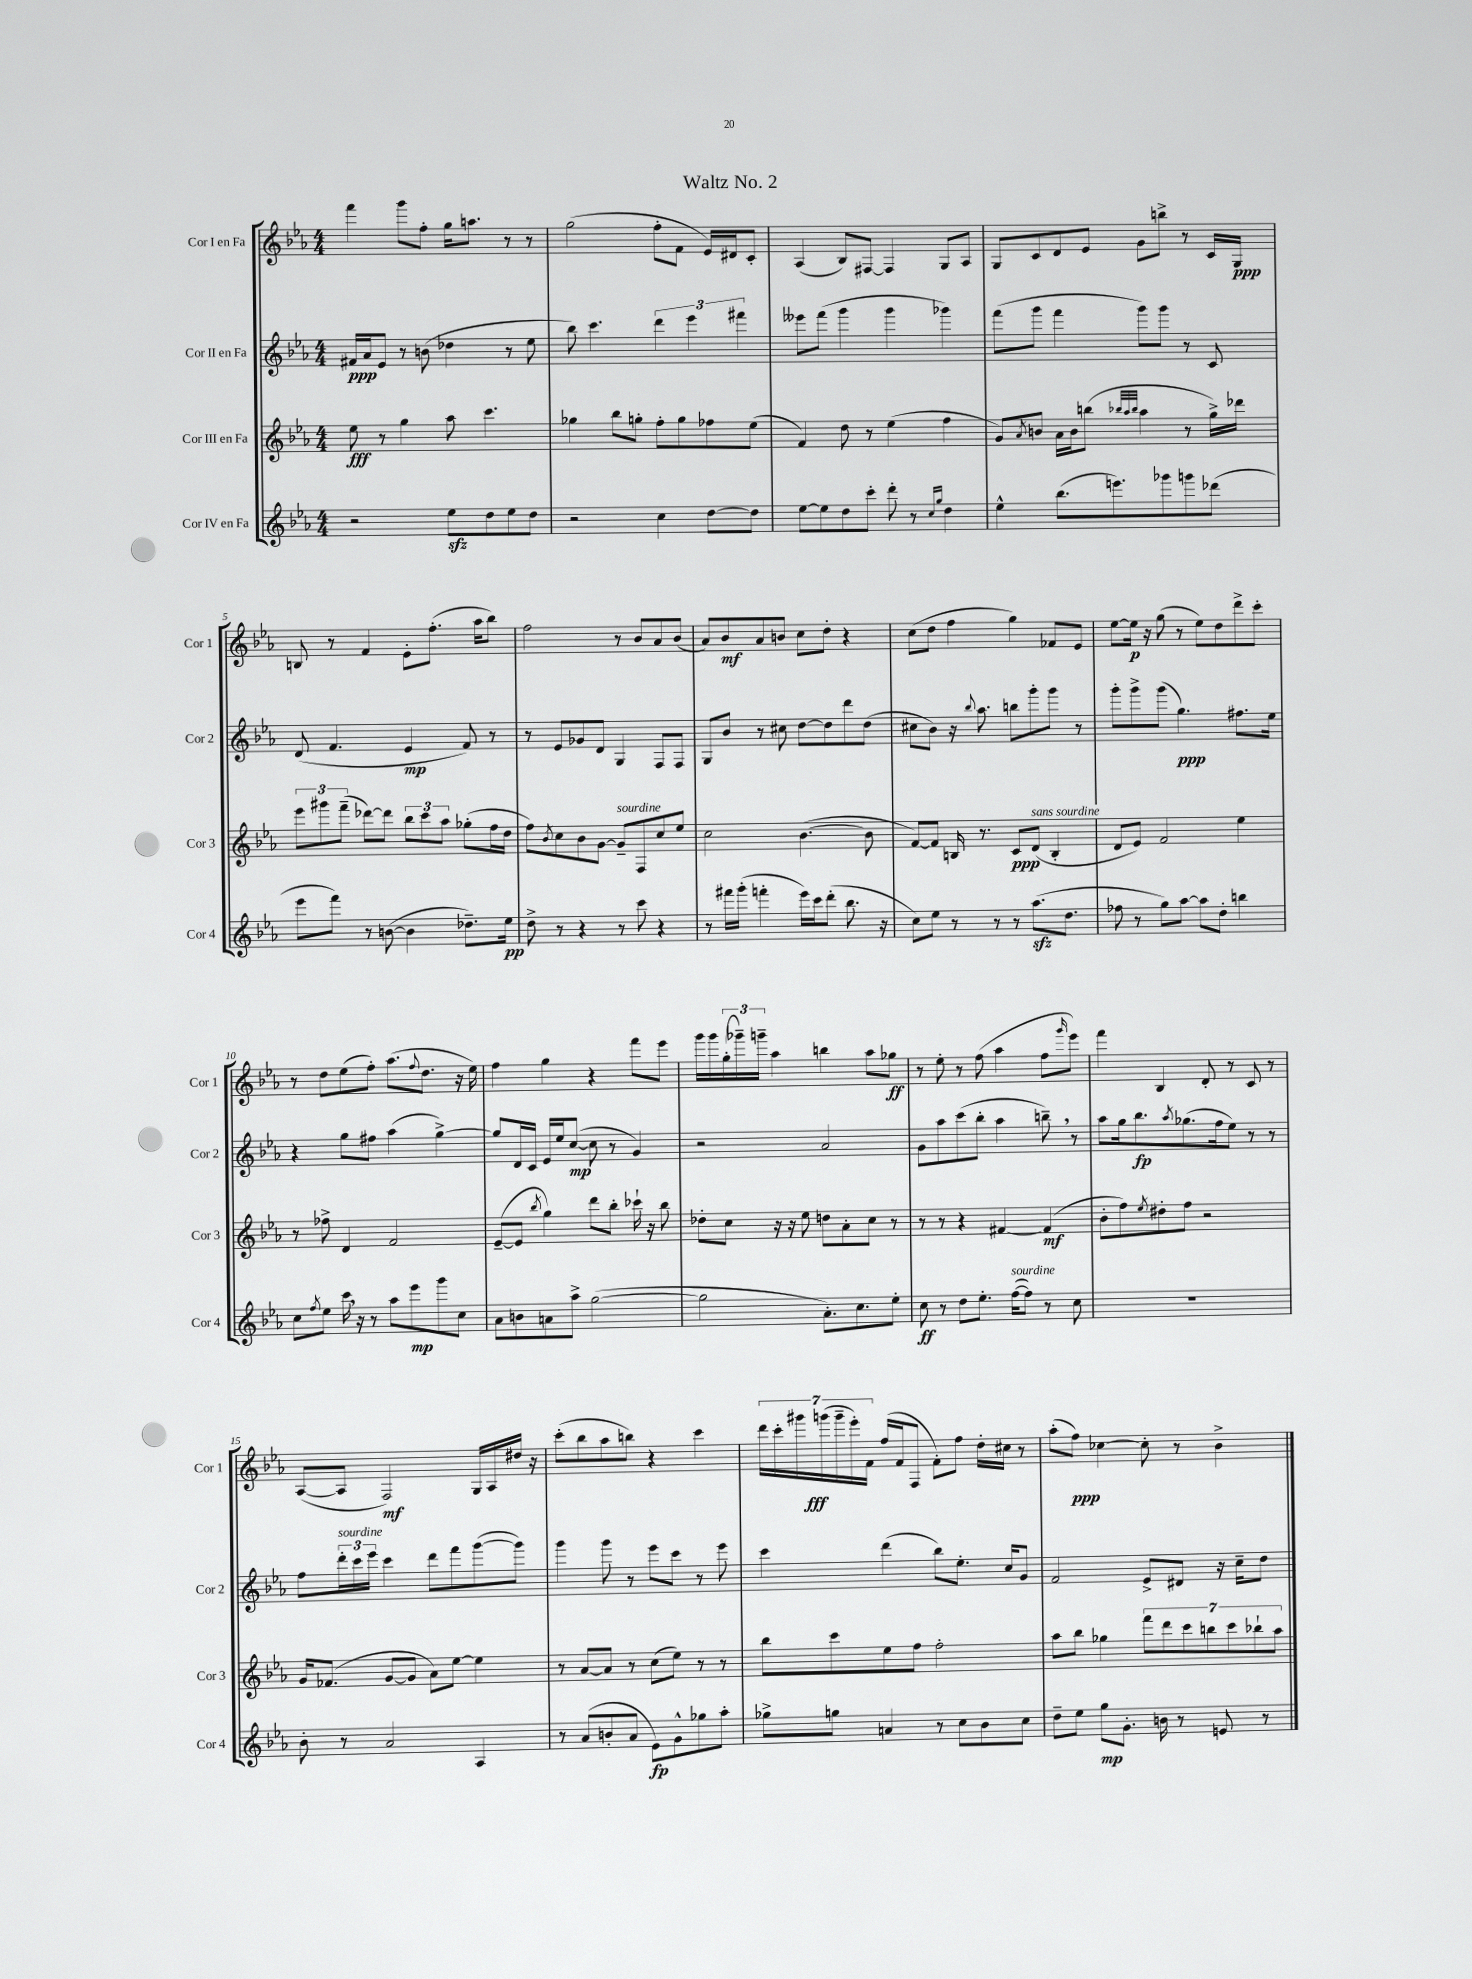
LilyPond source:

\header { title = "Waltz No. 2" }
<<
\new StaffGroup <<
\new Staff = "s0" \with { instrumentName = "Cor I en Fa" shortInstrumentName = "Cor 1" } {
    \clef treble \key ees \major \numericTimeSignature \time 4/4
    f'''4 g'''8 f''8-. g''16 a''8. r8 r8 |
    g''2( f''8-. f'8 ees'16) dis'16 c'8-. |
    aes4( bes8) fis8~ fis4 g8 aes8 |
    g8 c'8 d'8 ees'8 g'8 b''8-> r8 c'16 g16\ppp |
    b8 r8 f'4 ees'8-. f''8.-.( aes''16 bes''8) |
    f''2 r8 bes'8 aes'8 bes'8( |
    aes'8) bes'8\mf aes'8 b'8 c''8 d''8-. r4 |
    c''8( d''8 f''4 g''4) fes'8 ees'8 |
    ees''8~ ees''16\p r16 g''8( r8 ees''8) d''8 d'''8-> c'''8-. |
    r8 d''8 ees''8( f''8-.) aes''8.( \appoggiatura { f''8 } d''8. r16 ees''16) |
    f''4 g''4 r4 f'''8 ees'''8 |
    g'''16 g'''16 \tuplet 3/2 { g''16-.( ges'''16--) g'''16-- } aes''4 b''4 aes''8 ges''8\ff |
    r8 ees''8-. r8 f''8( aes''4 f''8 \grace { g'''16 } ees'''8) |
    f'''4 bes4 d'8-. r8 c'8 r8 |
    aes8~( aes8 f2\mf) g16 aes16 dis''16 r16 |
    c'''8-.( bes''8 aes''8 b''8) r4 c'''4 |
    \tuplet 7/4 { d'''16 c'''16-. gis'''16 g'''16\fff( g'''16-- ees'''16-.) f'16 } f''16( f'16 f8 f'8-.) f''8 d''16-. cis''16 r8 |
    aes''8-.( f''8\ppp) ces''4~ ces''8-. r8 bes'4-> \bar "|." |
}
\new Staff = "s1" \with { instrumentName = "Cor II en Fa" shortInstrumentName = "Cor 2" } {
    \clef treble \key ees \major \numericTimeSignature \time 4/4
    fis'16\ppp aes'16 ees'8 r8 b'8( des''4 r8 ees''8 |
    bes''8) c'''4. \tuplet 3/2 { d'''4 ees'''4 fis'''4 } |
    eeses'''8 f'''8( g'''4 g'''4 ges'''4) |
    f'''8( g'''8 f'''4 g'''8) g'''8 r8 c'8 |
    d'8( f'4. ees'4\mp f'8) r8 |
    r8 ees'8 ges'8 d'8 g4 f8 f8 |
    g8 bes'8 r8 cis''8 d''8~ d''8 d'''8 d''8( |
    cis''8 bes'8) r16 \appoggiatura { bes''8 } aes''8. b''8 g'''8-. g'''8 r8 |
    g'''8-. g'''8-> g'''8( g''4.\ppp) fis''8. ees''16 |
    r4 g''8 fis''8 aes''4( g''4~->) |
    g''8 d'16 c'16 ees'16 ees''16 c''8~\mp( c''8 r8 g'4) |
    r2 aes'2 |
    g'8 aes''8 c'''8( bes''8-. aes''4 b''8--) \breathe r8 |
    aes''8 g''16 bes''8.\fp \acciaccatura { aes''8 } ges''8.( f''16 ees''8) r8 r8 |
    f''8 \tuplet 3/2 { d'''16-.^\markup { \italic "sourdine" } c'''16 ees'''16 } c'''4 d'''8 f'''8 g'''8~( g'''8) |
    g'''4 g'''8 r8 ees'''8 c'''8 r8 ees'''8 |
    c'''4 d'''4( bes''8) ees''8.-. c''16 g'8 |
    f'2 ees'8-> dis'8 r16 c''16-- d''8 \bar "|." |
}
\new Staff = "s2" \with { instrumentName = "Cor III en Fa" shortInstrumentName = "Cor 3" } {
    \clef treble \key ees \major \numericTimeSignature \time 4/4
    ees''8\fff r8 g''4 aes''8 c'''4. |
    ges''4 bes''8 g''8-. f''8-. g''8 fes''8 ees''8( |
    f'4) d''8 r8 ees''4( f''4 |
    g'8) \acciaccatura { aes'8 } b'8 aes'16 b'16 b''8( \grace { bes''32 aes''32 bes''32 } aes''4 r8 g''16->) des'''16 |
    \tuplet 3/2 { ees'''8 gis'''8 f'''8--( } des'''8~) des'''8 \tuplet 3/2 { bes''8 c'''8 aes''8 } ges''8-.( f''16 d''16 |
    f''8) \acciaccatura { bes'8 } c''8 bes'8 g'8~ g'8--^\markup { \italic "sourdine" } f8 c''8 ees''8 |
    c''2 bes'4.~( bes'8 |
    f'8~) f'8 b16 r8. c'8\ppp d'8^\markup { \italic "sans sourdine" }( b4-. |
    d'8 ees'8) f'2 ees''4 |
    r8 fes''8-> d'4 f'2 |
    ees'8~--( ees'8 \acciaccatura { bes''8 } g''4) d'''8 bes''8-. ces'''16-! r16 bes''8 |
    des''8-. c''8 r16 r16 ees''8 d''8 aes'8-. c''8 r8 |
    r8 r8 r4 fis'4~ fis'4\mf( |
    bes'8-. f''8) \acciaccatura { ees''8 } dis''8-. f''8 r2 |
    g'16 fes'8.( g'8~ g'8 aes'8) ees''8~ ees''4 |
    r8 aes'8~ aes'8 r8 c''8( ees''8) r8 r8 |
    bes''8 c'''8 ees''8 f''8 f''2-. |
    aes''8 bes''8 ges''4 \tuplet 7/4 { f'''8 d'''8 c'''8 b''8 c'''8 bes''8-! aes''8 } \bar "|." |
}
\new Staff = "s3" \with { instrumentName = "Cor IV en Fa" shortInstrumentName = "Cor 4" } {
    \clef treble \key ees \major \numericTimeSignature \time 4/4
    r2 ees''8\sfz d''8 ees''8 d''8 |
    r2 c''4 d''8~ d''8 |
    ees''8~ ees''8 d''8 c'''8-. d'''8-. r8 \grace { c''16 g''16 } d''4 |
    ees''4-^ bes''8.( e'''8.) ges'''8 g'''8 des'''8( |
    ees'''8 f'''8) r8 b'8~( b'4 des''8.--) ees''16\pp |
    d''8-> r8 r4 r8 c'''8 r4 |
    r8 fis'''16 g'''16-.( f'''4-. ees'''16) c'''16 d'''8-.( bes''8. r16 |
    c''8) ees''8 r8 r8 r8 aes''8.\sfz( d''8. |
    fes''8 r8 g''8) aes''8~ aes''8 d''8-. b''4 |
    c''8 \acciaccatura { f''8 } ees''8 c'''16 \breathe r16 r8 aes''8 ees'''8\mp g'''8 c''8 |
    aes'8 b'8 a'8 aes''8-> g''2~( |
    g''2 aes'8.-.) c''8. ees''8-. |
    c''8\ff r8 d''8 ees''8.-. f''16~^\markup { \italic "sourdine" }( f''8) r8 c''8 |
    R1 |
    bes'8-. r8 aes'2 aes4 |
    r8 aes'8( b'8-. aes'8 ees'8\fp) g'8-^ ges''8 aes''8-. |
    ges''8-> g''8 a'4 r8 c''8 bes'8 c''8 |
    d''8-- ees''8 g''8\mp g'8.-. b'16 r8 e'8 r8 \bar "|." |
}
>>
>>
